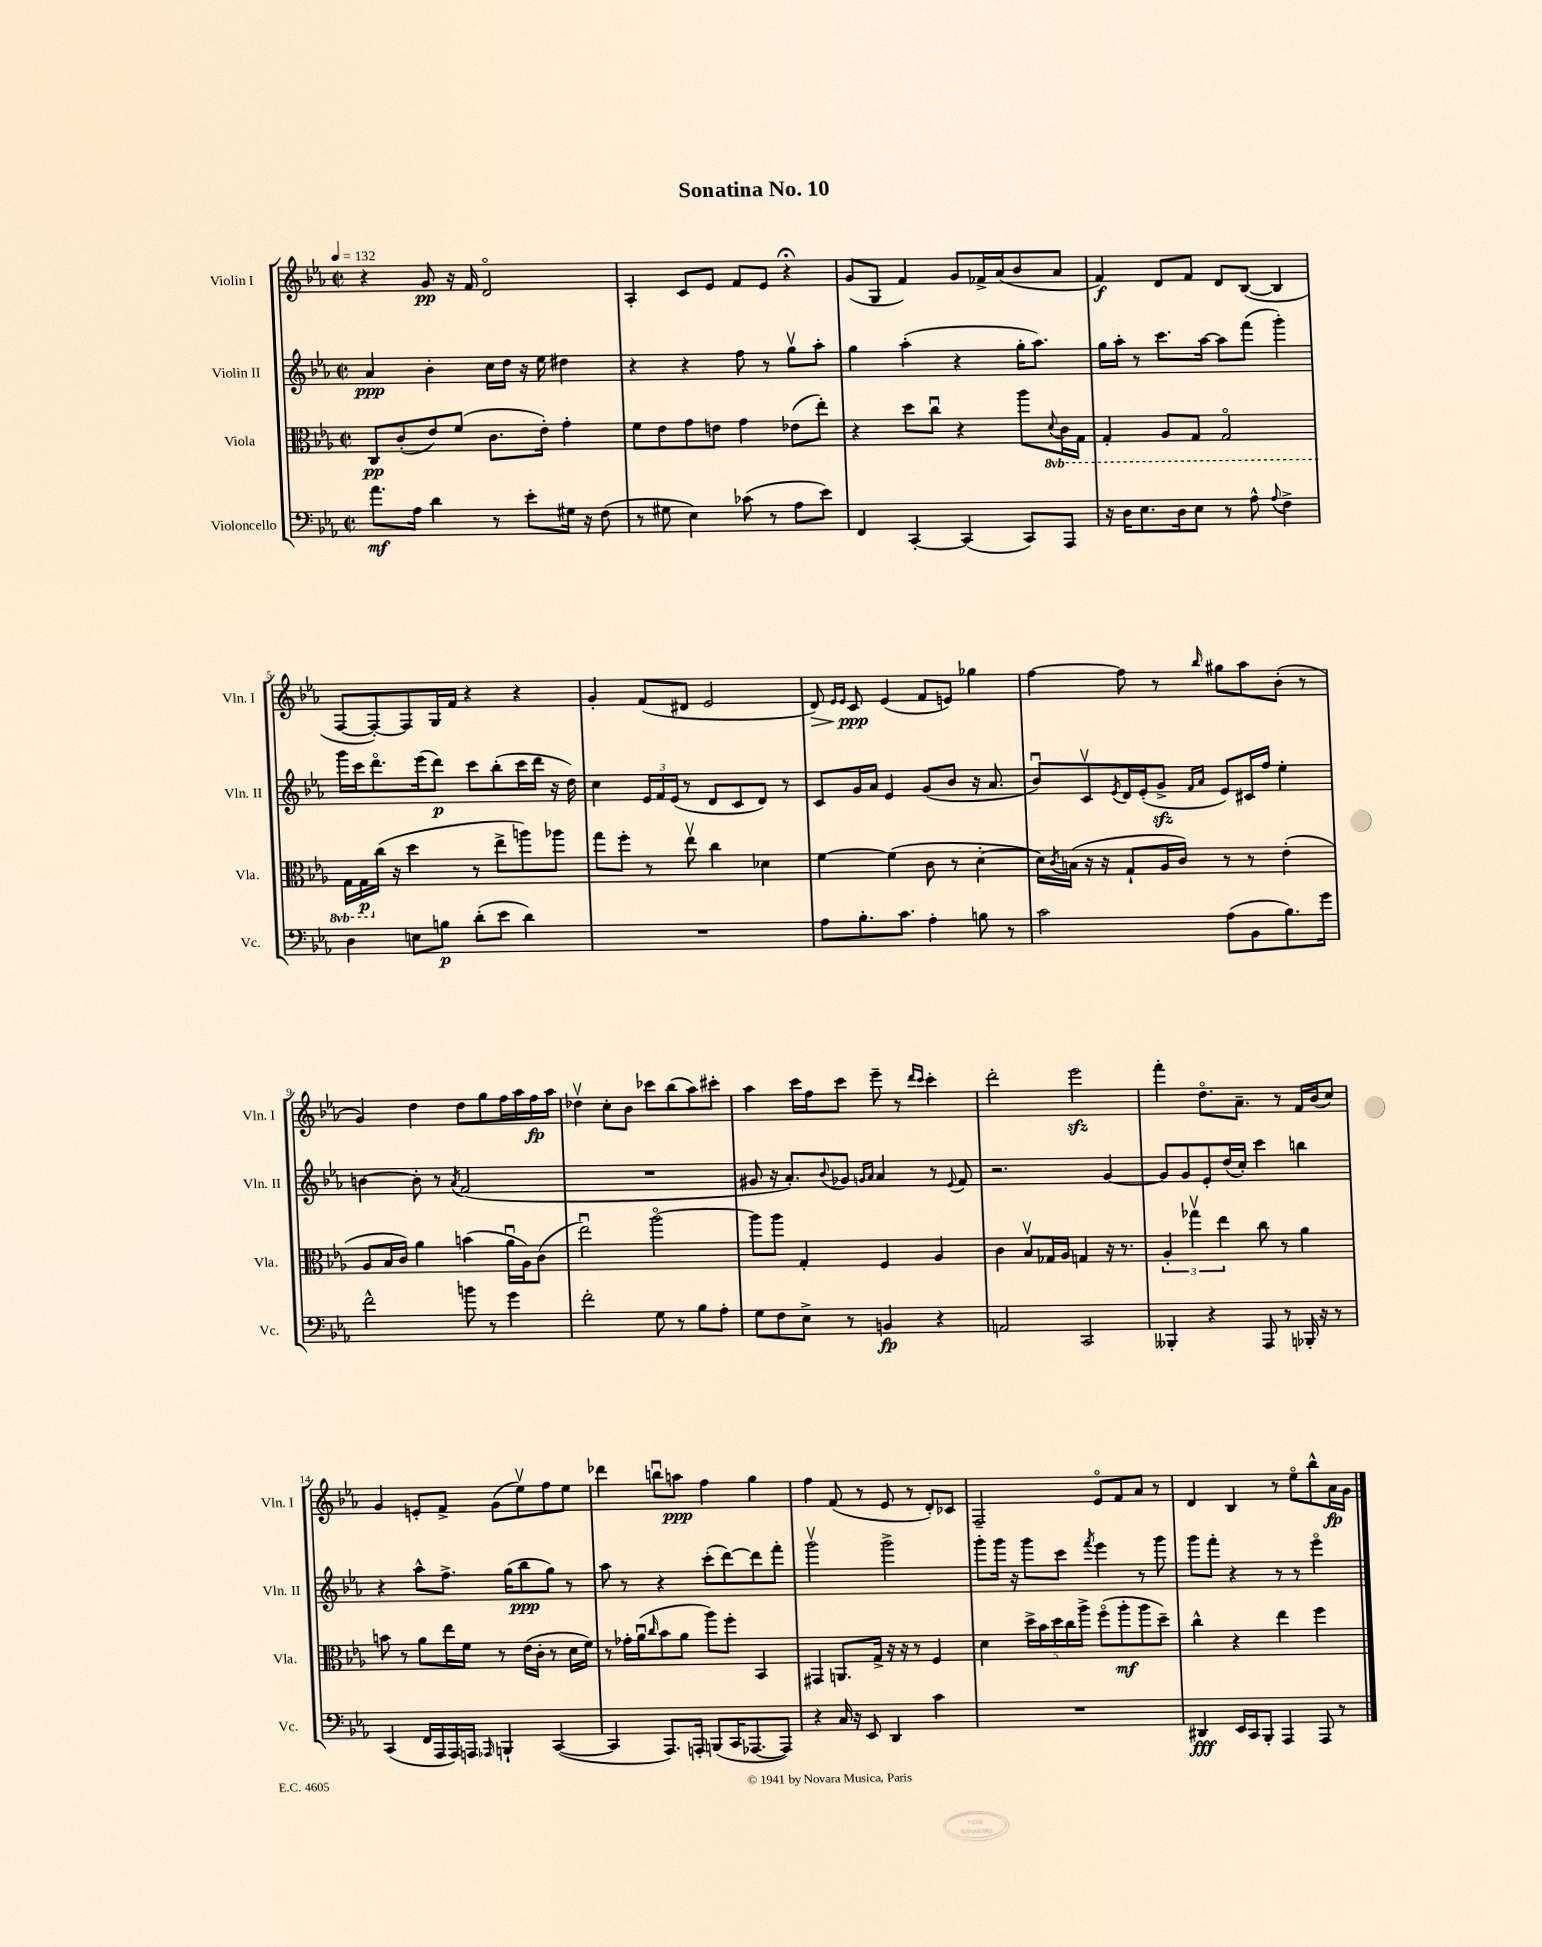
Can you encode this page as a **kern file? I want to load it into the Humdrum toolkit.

**kern	**kern	**kern	**kern
*staff4	*staff3	*staff2	*staff1
*clefF4	*clefC3	*clefG2	*clefG2
*k[b-e-a-]	*k[b-e-a-]	*k[b-e-a-]	*k[b-e-a-]
*M2/2	*M2/2	*M2/2	*M2/2
*met(c|)	*met(c|)	*met(c|)	*met(c|)
*MM132	*MM132	*MM132	*MM132
8.a-	8C	4a-	4r
.	(8c'	.	.
16A-	.	.	.
4d	8e-)	4b-'	8g
.	(8f	.	16r
.	.	.	16f
8r	8.c	16cc	2do
.	.	16dd	.
8e-'	.	16r	.
.	16e-')	16ee-	.
16G#	4g'	4dd#	.
16r	.	.	.
(8F	.	.	.
=	=	=	=
8r	8f	4r	4A-'
8G#	8e-	.	.
4E-)	8g	4r	8c
.	8e	.	8e-
(8c-	4g	8ff	8f
8r	.	8r	8e-
8A-	(8e-	8ggv	4r;
8e-)	8ee-')	8aa-'	.
=	=	=	=
4FF	4r	4gg	(8g
.	.	.	8G
[4CC'	8dd	(4aa-'	4f)
.	8ccu	.	.
(4CC]	4r	4r	8g
.	.	.	16f-^
.	.	.	(16a-
8CC)	8aa-	16gg'	8b-
.	.	8.aa-)	.
.	8qqD	.	.
8AAA-	16C	.	8a-
.	16GG	.	.
=	=	=	=
16r	4GG'	16gg	4f)
16D	.	16aa-'	.
8.E-	.	8r	.
.	8AA-	8.ccc	8d
16D	.	.	.
8E-	8GG	.	8f
.	.	[16aa-	.
8r	2GGo	8aa-]	8d
8A-^^	.	(8fff	([8B-
8qqA-	.	.	.
4F^	.	4ggg')	4B-]
=	=	=	=
4D	16GG	16ggg	[8F
.	16GG	16ccc	.
.	(16cc	8.dddo	8F'_)
.	16r	.	.
8E	4dd	.	8F]
.	.	(16eee-	.
8B	.	8ddd)	16G
.	.	.	16f
(8d'	8r	8ccc	4r
8e-	8ee-^	(8bb-'	.
4d)	8aa)	16ccc	4r
.	.	16ddd	.
.	8aa-	16r	.
.	.	16dd)	.
=	=	=	=
1r	8gg	4cc	4g'
.	8ff'	.	.
.	8r	24e-	(8f
.	.	24f	.
.	.	(24e-	.
.	8ee-v	8r	8d#
.	4cc	8d	2e-
.	.	8c	.
.	4d-	8d)	.
.	.	8r	.
=	=	=	=
8A-	[4f	8c	8d)
.	.	.	16qqe-
.	.	.	16qqe-
8.B-'	.	16g	8c
.	.	16a-	.
.	(4f]	4e-	(4e-
8.c	.	.	.
4A-'	8c	(8g	8f
.	8r	8b-	8e)
8B	[4d'	16r	4gg-
.	.	8.a-	.
8r	.	.	.
=	=	=	=
2c	16d])	8b-u)	[4ff
.	8qc	.	.
.	(16B	.	.
.	16r	8cv	.
.	16r	.	.
.	.	8qe-	.
.	8G`	16d	8ff]
.	.	(16e-'	.
.	16A-	8g^	8r
.	16c)	.	.
.	.	16qqf	.
.	.	16qqa-	16qqbb-
(8A-	8r	8e-)	8gg#
8BB-	8r	16c#	8aa-
.	.	16ff	.
8.B-)	(4e-'	4ee-'	(8b-'
.	.	.	8r
16g	.	.	.
=	=	=	=
2f^^	8A-	[4b	4g)
.	16B-	.	.
.	16c)	.	.
.	4a-	8b']	4dd
.	.	8r	.
.	.	8qa-	.
8b	(4b	(2f	8dd
8r	.	.	8gg
4g	16a-u	.	16ff
.	16A-)	.	16aa-
.	(8c	.	16ff
.	.	.	16aa-
=	=	=	=
2f'	2ee-u)	1r	4dd-v
.	.	.	8cc'
.	.	.	8b-
8G	[2aa-o	.	8ccc-
8r	.	.	(8bb-
8B-	.	.	8aa-)
8A-'	.	.	8ccc#'
=	=	=	=
8G	8aa-]	8g#	4aa-
8F	8aa-	16r	.
.	.	8.a-')	.
8E-^	4G'	.	16ccc
.	.	.	16ff
.	.	8qqb-	.
8r	.	8g-	8ccc
.	.	16qqg	.
.	.	16qqa-	.
4BB	4F	4a-	8eee-~
.	.	.	8r
.	.	.	16qqddd
.	.	.	16qqccc
4r	4A-	8r	4ccc'
.	.	8qqe-	.
.	.	8f	.
=	=	=	=
2AA	4c	2.r	2ddd'
.	8B-v	.	.
.	16G-	.	.
.	16A-	.	.
2CC	4G	.	2eee-
.	16r	[4g	.
.	8.r	.	.
=	=	=	=
4BBB--'	6A-'	8g]	4fff'
.	.	8g	.
.	6gg-v	.	.
4r	.	8e-'	8.ddo
.	6ee-	.	.
.	.	(16dd	.
.	.	16cc')	8.a-~
8AAA-	8cc	4ccc	.
8r	8r	.	8r
16BBB-'	4a-	4bb	16f
16r	.	.	(16b-
8r	.	.	8cc)
=	=	=	=
(4CC	8b	4r	4g
.	8r	.	.
16FF	8a-	8aa-^^	8e'
16AAA-	.	.	.
16AAA-)	16ee-	8.ff^	8f^
16AAA	16f	.	.
16qqAAA-	.	.	.
4BBB`	8r	.	(8g
.	.	(16gg	.
.	(16e-	8bb-	8ee-v)
.	16c'	.	.
([4CC	8r	8gg)	8ff
.	16d	8r	8ee-
.	16f)	.	.
=	=	=	=
4CC]	8r	8aa-	4ddd-
.	16g-'	8r	.
.	(16a-u	.	.
.	16qqcc	.	.
8.AAA-)	8b-	4r	8bbu
.	8a-	.	8aa
16AAA'	.	.	.
(8BBB	8aa-)	(8ccc'	4ff
16CC	8ff'	[8ddd)	.
[8.AAA-	.	.	.
.	4BB-	8ddd]	4gg
8AAA-])	.	8fff'	.
=	=	=	=
4r	4GG#	2gggv	4ff
16C	8.AA	.	(8f
16r	.	.	.
8EE-	.	.	8r
.	16G^	.	.
4DD	16r	2ggg^	8e-
.	16r	.	.
.	8r	.	8r
4c	4F	.	8d')
.	.	.	8c-
=	=	=	=
1r	4d	8ggg'	2F~
.	.	16ggg	.
.	.	16r	.
.	20dd^	8ggg	.
.	20b-	.	.
.	20dd	.	.
.	.	8ccc	.
.	20cc	.	.
.	20aa-^	.	.
.	.	8qfff	.
.	(8ffo	4eee-	8e-o
.	8aa-'	.	8f
.	8aa-	8r	8a-
.	8dd~)	8ggg	8r
=	=	=	=
4DD#	4cc^^	8ggg	4d
.	.	8fff'	.
16EE-	4r	4r	4B-
16CC	.	.	.
8BBB-'	.	.	.
4AAA-	4ee-	8r	8r
.	.	8r	8ee-o
8AAA-	4ff	4eee-o	8bb-^^
8r	.	.	16a-
.	.	.	16g
==	==	==	==
*-	*-	*-	*-
